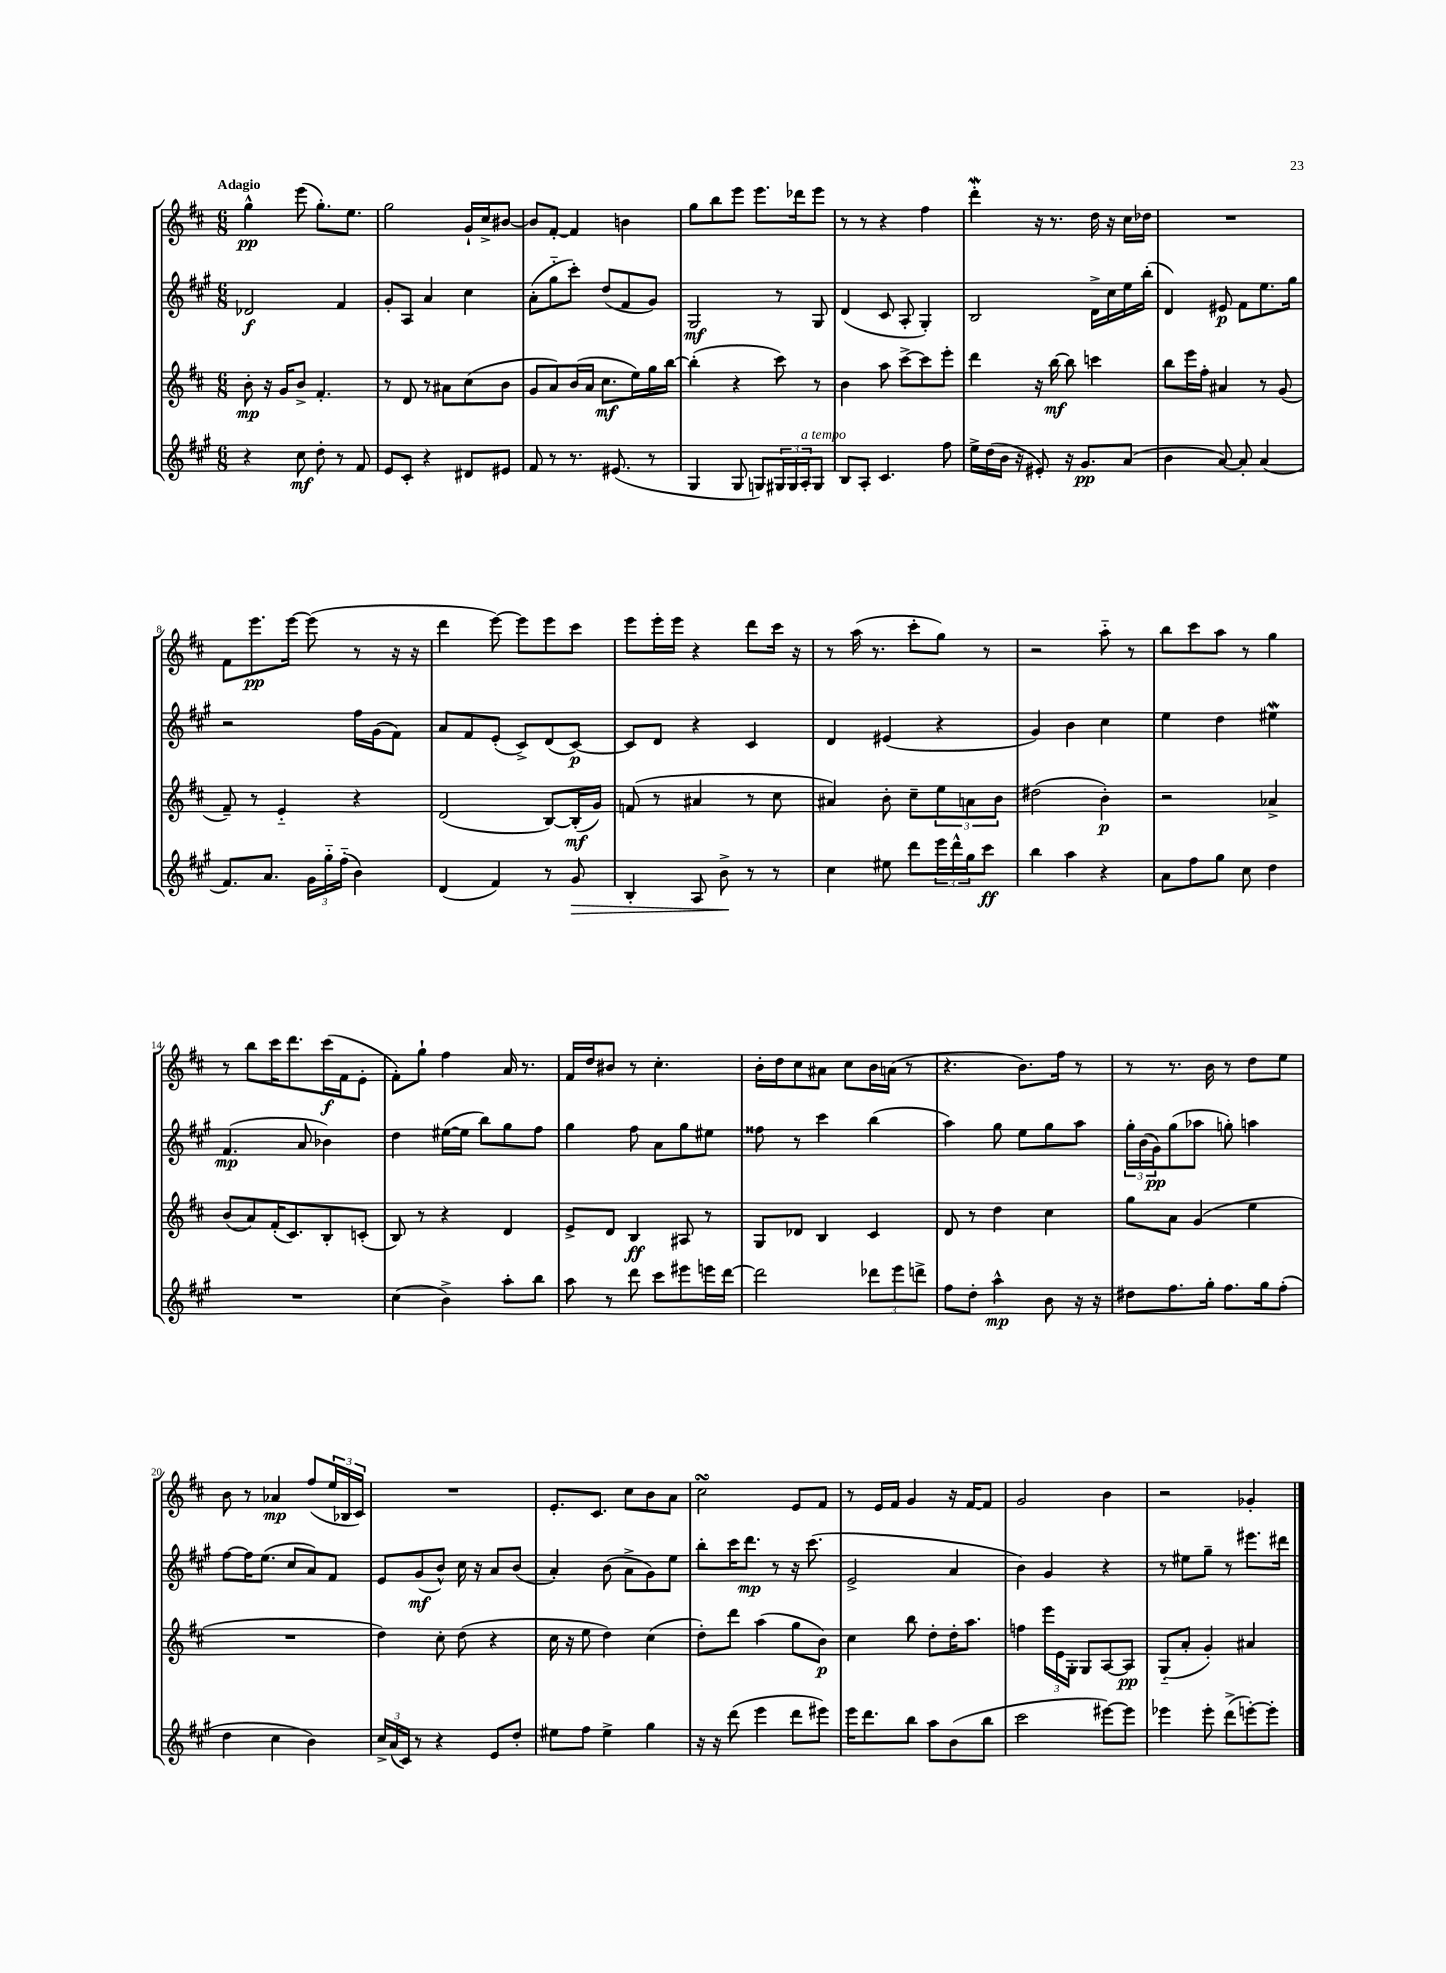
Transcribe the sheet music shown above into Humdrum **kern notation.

**kern	**kern	**kern	**kern
*staff4	*staff3	*staff2	*staff1
*clefG2	*clefG2	*clefG2	*clefG2
*k[f#c#g#]	*k[f#c#]	*k[f#c#g#]	*k[f#c#]
*M6/8	*M6/8	*M6/8	*M6/8
4r	8b'	2d-	4gg^^
.	16r	.	.
.	16g	.	.
8cc#	8b^	.	(8eee
8dd'	4.f#'	.	8.gg')
8r	.	4f#	.
.	.	.	8.ee
8f#	.	.	.
=	=	=	=
8e	8r	8g#'	2gg
8c#'	8d	8A	.
4r	8r	4a	.
.	8a#	.	.
8d#	(8cc#	4cc#	16g`
.	.	.	16cc#^
8e#	8b	.	[8b#
=	=	=	=
8f#	8g	(8a'	8b#]
8r	8a)	8gg#'~	[8f#'
8.r	(16b	8ccc#')	4f#]
.	16a	.	.
.	8.cc#	(8dd	.
(8.e#	.	.	.
.	.	8f#	4b
.	16ee)	.	.
8r	16gg	8g#)	.
.	[16bb	.	.
=	=	=	=
4G#	(4bb']	2G#	8gg
.	.	.	8bb
8G#	4r	.	8eee
8G)	.	.	8.eee
24G#	8ccc#)	8r	.
24G#	.	.	.
.	.	.	16ddd-
24A'	.	.	.
8G#	8r	8G#	8eee
=	=	=	=
8B	4b	(4d	8r
8A'	.	.	8r
4.c#	8aa	8c#	4r
.	[8ccc#^	8A'	.
.	8ccc#]	4G#')	4ff#
8ff#	8eee'	.	.
=	=	=	=
16ee^	4ddd	2B	4ddd'
(16dd	.	.	.
16b	.	.	.
16r	.	.	.
8e#')	16r	.	16r
.	[16bb	.	8.r
16r	8bb]	.	.
8.g#	.	.	.
.	4ccc	16d^	16dd
.	.	16cc#	16r
(8a	.	16ee	16cc#
.	.	(16bb'	16dd-
=	=	=	=
4b	8bb	4d)	2.r
.	16eee	.	.
.	16ff#'	.	.
[8a)	4a#	8e#	.
8a']	.	8f#	.
(4a	8r	8.ee	.
.	(8g	.	.
.	.	16gg#	.
=	=	=	=
8.f#)	8f#~)	2r	8f#
.	8r	.	8.eee
8.a	.	.	.
.	4e'~	.	.
.	.	.	[16eee
24g#	.	.	(8eee]
24gg#'~	.	.	.
(24ff#'~	.	.	.
4b)	4r	16ff#	8r
.	.	(16g#	.
.	.	8f#)	16r
.	.	.	16r
=	=	=	=
(4d	(2d	8a	4ddd
.	.	8f#	.
4f#)	.	(8e'	[8eee)
.	.	8c#^)	8eee]
8r	[8B)	(8d	8eee
8g#	(16B']	[8c#)	8ccc#
.	16g)	.	.
=	=	=	=
4B'	(8f	8c#]	8eee
.	8r	8d	16eee'
.	.	.	16eee
8A	4a#	4r	4r
8b^	.	.	.
8r	8r	4c#	8ddd
8r	8cc#	.	16ccc#
.	.	.	16r
=	=	=	=
4cc#	4a#)	4d	8r
.	.	.	(16aa
.	.	.	8.r
8ee#	8b'	(4e#	.
8ddd	8cc#~	.	8ccc#'
24eee	12ee	4r	8gg)
24ddd^^	.	.	.
24gg#	12a	.	.
8ccc#	.	.	8r
.	12b	.	.
=	=	=	=
4bb	(2dd#	4g#)	2r
4aa	.	4b	.
4r	4b')	4cc#	8aa'~
.	.	.	8r
=	=	=	=
8a	2r	4ee	8bb
8ff#	.	.	8ccc#
8gg#	.	4dd	8aa
8cc#	.	.	8r
4dd	4a-^	4ee#	4gg
=	=	=	=
2.r	(8b	(4.f#	8r
.	8a)	.	8bb
.	(16f#'	.	16ccc#
.	8.c#)	.	8.ddd
.	.	8a	.
.	8B'	4b-)	(16ccc#
.	.	.	16f#
.	(8c'	.	8e'
=	=	=	=
(4cc#	8B)	4dd	8f#')
.	8r	.	8gg`
4b^)	4r	([16ee#	4ff#
.	.	16ee#]	.
.	.	8bb)	.
8aa'	4d	8gg#	16a
.	.	.	8.r
8bb	.	8ff#	.
=	=	=	=
8aa	8e^	4gg#	16f#
.	.	.	16dd
8r	8d	.	8b#
8ddd	4B	8ff#	8r
8ccc#	.	8a	4.cc#'
8eee#	8A#	8gg#	.
16eee	8r	8ee#	.
[16ddd	.	.	.
=	=	=	=
2ddd]	8G	8ff##	16b'
.	.	.	16dd
.	8d-	8r	8cc#
.	4B	4ccc#	8a#
.	.	.	8cc#
12ddd-	4c#	(4bb	16b
.	.	.	(16a
12eee	.	.	.
.	.	.	8r
12ddd^	.	.	.
=	=	=	=
8ff#	8d	4aa)	4.r
8dd'	8r	.	.
4aa^^	4dd	8gg#	.
.	.	8ee	8.b)
8b	4cc#	8gg#	.
.	.	.	16ff#
16r	.	8aa	8r
16r	.	.	.
=	=	=	=
8dd#	8gg	24gg#'	8r
.	.	(24b	.
.	.	24g#)	.
8.ff#	8a	(8gg#	8.r
.	(4g	8aa-	.
16gg#'	.	.	16b
8.ff#	.	8gg')	8r
.	4ee	4aa	8dd
16gg#	.	.	.
(8ff#'	.	.	8ee
=	=	=	=
4dd	2.r	[8ff#	8b
.	.	16ff#]	8r
.	.	(8.ee	.
4cc#	.	.	4a-
.	.	8cc#	.
4b)	.	8a)	(8ff#
.	.	8f#	24ee
.	.	.	24B-
.	.	.	24c#)
=	=	=	=
24cc#^	4dd)	8e	2.r
(24a	.	.	.
24c#)	.	.	.
8r	.	(8g#	.
4r	8cc#'	8b^^)	.
.	(8dd	16cc#	.
.	.	16r	.
8e	4r	8a	.
8dd'	.	(8b	.
=	=	=	=
8ee#	16cc#	4a')	8.e'
.	16r	.	.
8ff#	8ee	.	.
.	.	.	8.c#
4ee#^	4dd)	(8b	.
.	.	8a^	8cc#
4gg#	(4cc#	8g#)	8b
.	.	8ee	8a
=	=	=	=
16r	8dd')	8bb'	2cc#
16r	.	.	.
(8ddd	8ddd	16ccc#	.
.	.	8.ddd	.
4eee	(4aa	.	.
.	.	8r	.
8ddd	8gg	16r	8e
.	.	(8.ccc#	.
8eee#)	8b)	.	8f#
=	=	=	=
16eee	4cc#	2e^	8r
8.ddd	.	.	.
.	.	.	16e
.	.	.	16f#
8bb	8bb	.	4g
8aa	8dd'	.	.
(8b	16dd'	4a	16r
.	8.aa	.	[16f#
8bb	.	.	8f#]
=	=	=	=
2ccc#	4ff	4b)	2g
.	24eee	4g#	.
.	24e	.	.
.	24G'	.	.
.	8G	.	.
[8eee#)	[8A	4r	4b
8eee#]	8A]	.	.
=	=	=	=
4eee-	(8G'~	8r	2r
.	8a'	8ee#	.
8eee-'	4g')	8gg#~	.
(8ddd^	.	8r	.
[8eee')	4a#	8.eee#	4g-'
8eee']	.	.	.
.	.	16ddd#	.
==	==	==	==
*-	*-	*-	*-
